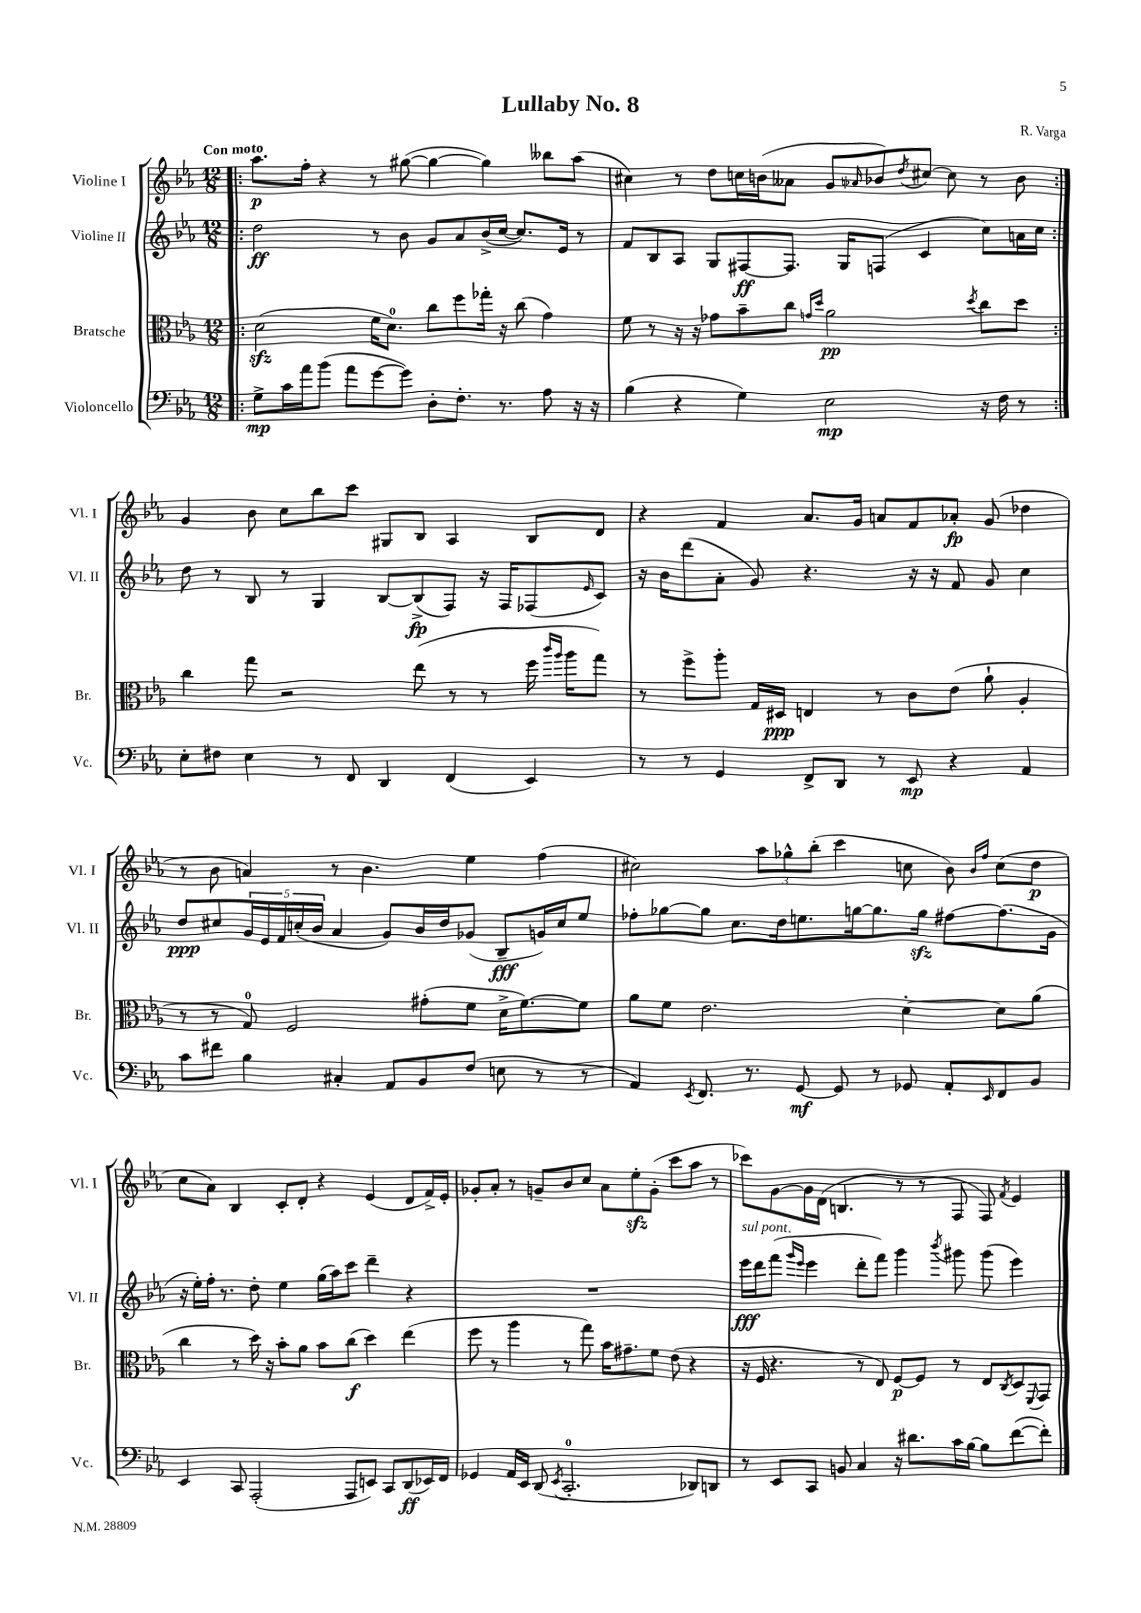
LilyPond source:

\header { title = "Lullaby No. 8" composer = "R. Varga" }
<<
\new StaffGroup <<
\new Staff = "s0" \with { instrumentName = "Violine I" shortInstrumentName = "Vl. I" } {
    \clef treble \key ees \major \numericTimeSignature \time 12/8 \tempo "Con moto"
    \repeat volta 2 { \bar ".|:" aes''8.\p f''16-. r4 r8 gis''8~( gis''4~ gis''4) beses''8 aes''8( |
    cis''4) r8 d''8 c''16 b'16( aeses'8 g'8 \grace { aes'16 } bes'8) \acciaccatura { d''8 } cis''8~ cis''8 r8 bes'8 | }
    g'4 bes'8 c''8 bes''8 c'''8 gis8 bes8 aes4 bes8 d'8 |
    r4 f'4 aes'8. g'16 a'8 f'8 aes'8-.\fp g'8( des''4 |
    r8 bes'8 a'4) r8 bes'4. ees''4 f''4( |
    cis''2) \tuplet 3/2 { aes''8 ges''8-^ bes''8-.( } c'''4 c''8 bes'8) \grace { bes'16 f''16 } c''8( d''8\p |
    c''8 aes'8) bes4 c'8-. d'8-. r4 ees'4( d'8 f'16->) ees'16-. |
    ges'8-. aes'8-. r8 g'8-- bes'8 c''8 aes'8 ees''8-.\sfz g'8-.( c'''8 aes''8 r8 |
    ces'''8) g'8~ g'16 d'16( b4. r8 r8 f8 f8) \acciaccatura { f'8 } ees'4 \bar "|." |
}
\new Staff = "s1" \with { instrumentName = "Violine II" shortInstrumentName = "Vl. II" } {
    \clef treble \key ees \major \numericTimeSignature \time 12/8
    \repeat volta 2 { \bar ".|:" d''2\ff r8 bes'8 g'8 aes'8 bes'16->( c''16~ c''8.) ees'16 r8 |
    f'8 bes8 aes8 g8 fis8~\ff fis8. g16 f8( c'4 c''8) a'16 c''16 | }
    d''8 r8 bes8 r8 g4 bes8~ bes8->\fp( f8) r16 f16 fes8( \grace { ees'16 } c'8) |
    r16 bes'16 d'''8( aes'8-. g'8) r4. r16 r16 f'8 g'8 c''4 |
    d''8\ppp cis''8 \tuplet 5/4 { g'16 ees'16 f'16 c''16-.( bes'16 } aes'4 g'8) bes'16 d''16 ges'8( bes8--\fff g'16) c''16 ees''8 |
    fes''8-. ges''8~ ges''8 c''8. d''16 e''8. g''16~ g''8. g''16\sfz fis''8~ fis''8.( g'16 |
    r16 ees''16-.) f''16-. r8. d''8-. ees''4 g''16( aes''16) c'''8 d'''4-- r4 |
    R1. |
    ees'''16\fff^\markup { \italic "sul pont." } d'''16 f'''8( \grace { g'''16 ees'''16 } ees'''4 d'''8-. f'''8) g'''4 \acciaccatura { bes'''8 } gis'''8 gis'''8( ees'''4) \bar "|." |
}
\new Staff = "s2" \with { instrumentName = "Bratsche" shortInstrumentName = "Br." } {
    \clef alto \key ees \major \numericTimeSignature \time 12/8
    \repeat volta 2 { \bar ".|:" d'2\sfz( f'16 d'8.-0) c''8 f''8 ges''16-. r16 c''8( g'4) |
    f'8 r8 r16 r16 ges'8 bes'8-- c''8 \grace { g'16 d''16 } aes'2\pp \acciaccatura { d''8 } c''8 d''8 | }
    c''4 g''8 r2 ees''8( r8 r8 f''16 \grace { c'''16 aes''16 } aes''16 g''8) |
    r8 f''8-> aes''8-. g16 dis16\ppp e4 r8 c'8 ees'8( aes'8-! aes4-. |
    r8 r8 g8-0) f2 gis'8-.( f'8 d'16-> f'8.~) f'8 |
    aes'8 f'8 ees'2. d'4~-. d'8 aes'8( |
    c''4 r8 d''16) r16 bes'8-. aes'8 bes'8 c''8\f( d''4) ees''4( |
    f''8 r8 aes''4 r8 g''8) bes'16 gis'8.-- f'8 ees'8( r4 |
    r16 f16 r4. r8 ees8) f8~\p f8 r8 ees8 \acciaccatura { c8 } d8 \appoggiatura { f,8 } g,8 \bar "|." |
}
\new Staff = "s3" \with { instrumentName = "Violoncello" shortInstrumentName = "Vc." } {
    \clef bass \key ees \major \numericTimeSignature \time 12/8
    \repeat volta 2 { \bar ".|:" g8->\mp c'16 aes'16 bes'8( aes'8 g'8~ g'8) d8-. f8.-. r8. aes8 r16 r16 |
    bes4( r4 g4) ees2\mp r16 f16 r8 | }
    ees8-. fis8 ees4 r8 f,8 d,4 f,4( ees,4) |
    r8 r8 g,4 f,8-> d,8 r8 ees,8\mp r4 aes,4 |
    c'8 fis'8 bes4 cis4-. aes,8 bes,8 f8( e8 r8 r8 |
    aes,4) \acciaccatura { ees,8 } f,8. r8. g,8~\mf g,8 r8 ges,8 aes,8-. \grace { ees,16 } f,8 bes,8 |
    ees,4 c,8 aes,,2-.( aes,,8 e,8) c,8 d,8\ff( ees,16) f,16 |
    ges,4 aes,16 ees,16 d,8( \acciaccatura { ees,8 } c,2.-0-. des,8) d,8 |
    r8 ees,8 c,8 b,8 c4 r16 dis'8. c'16 bes16~ bes8 f'8~( f'8-.) \bar "|." |
}
>>
>>
\layout { \context { \Score \remove "Bar_number_engraver" } }
